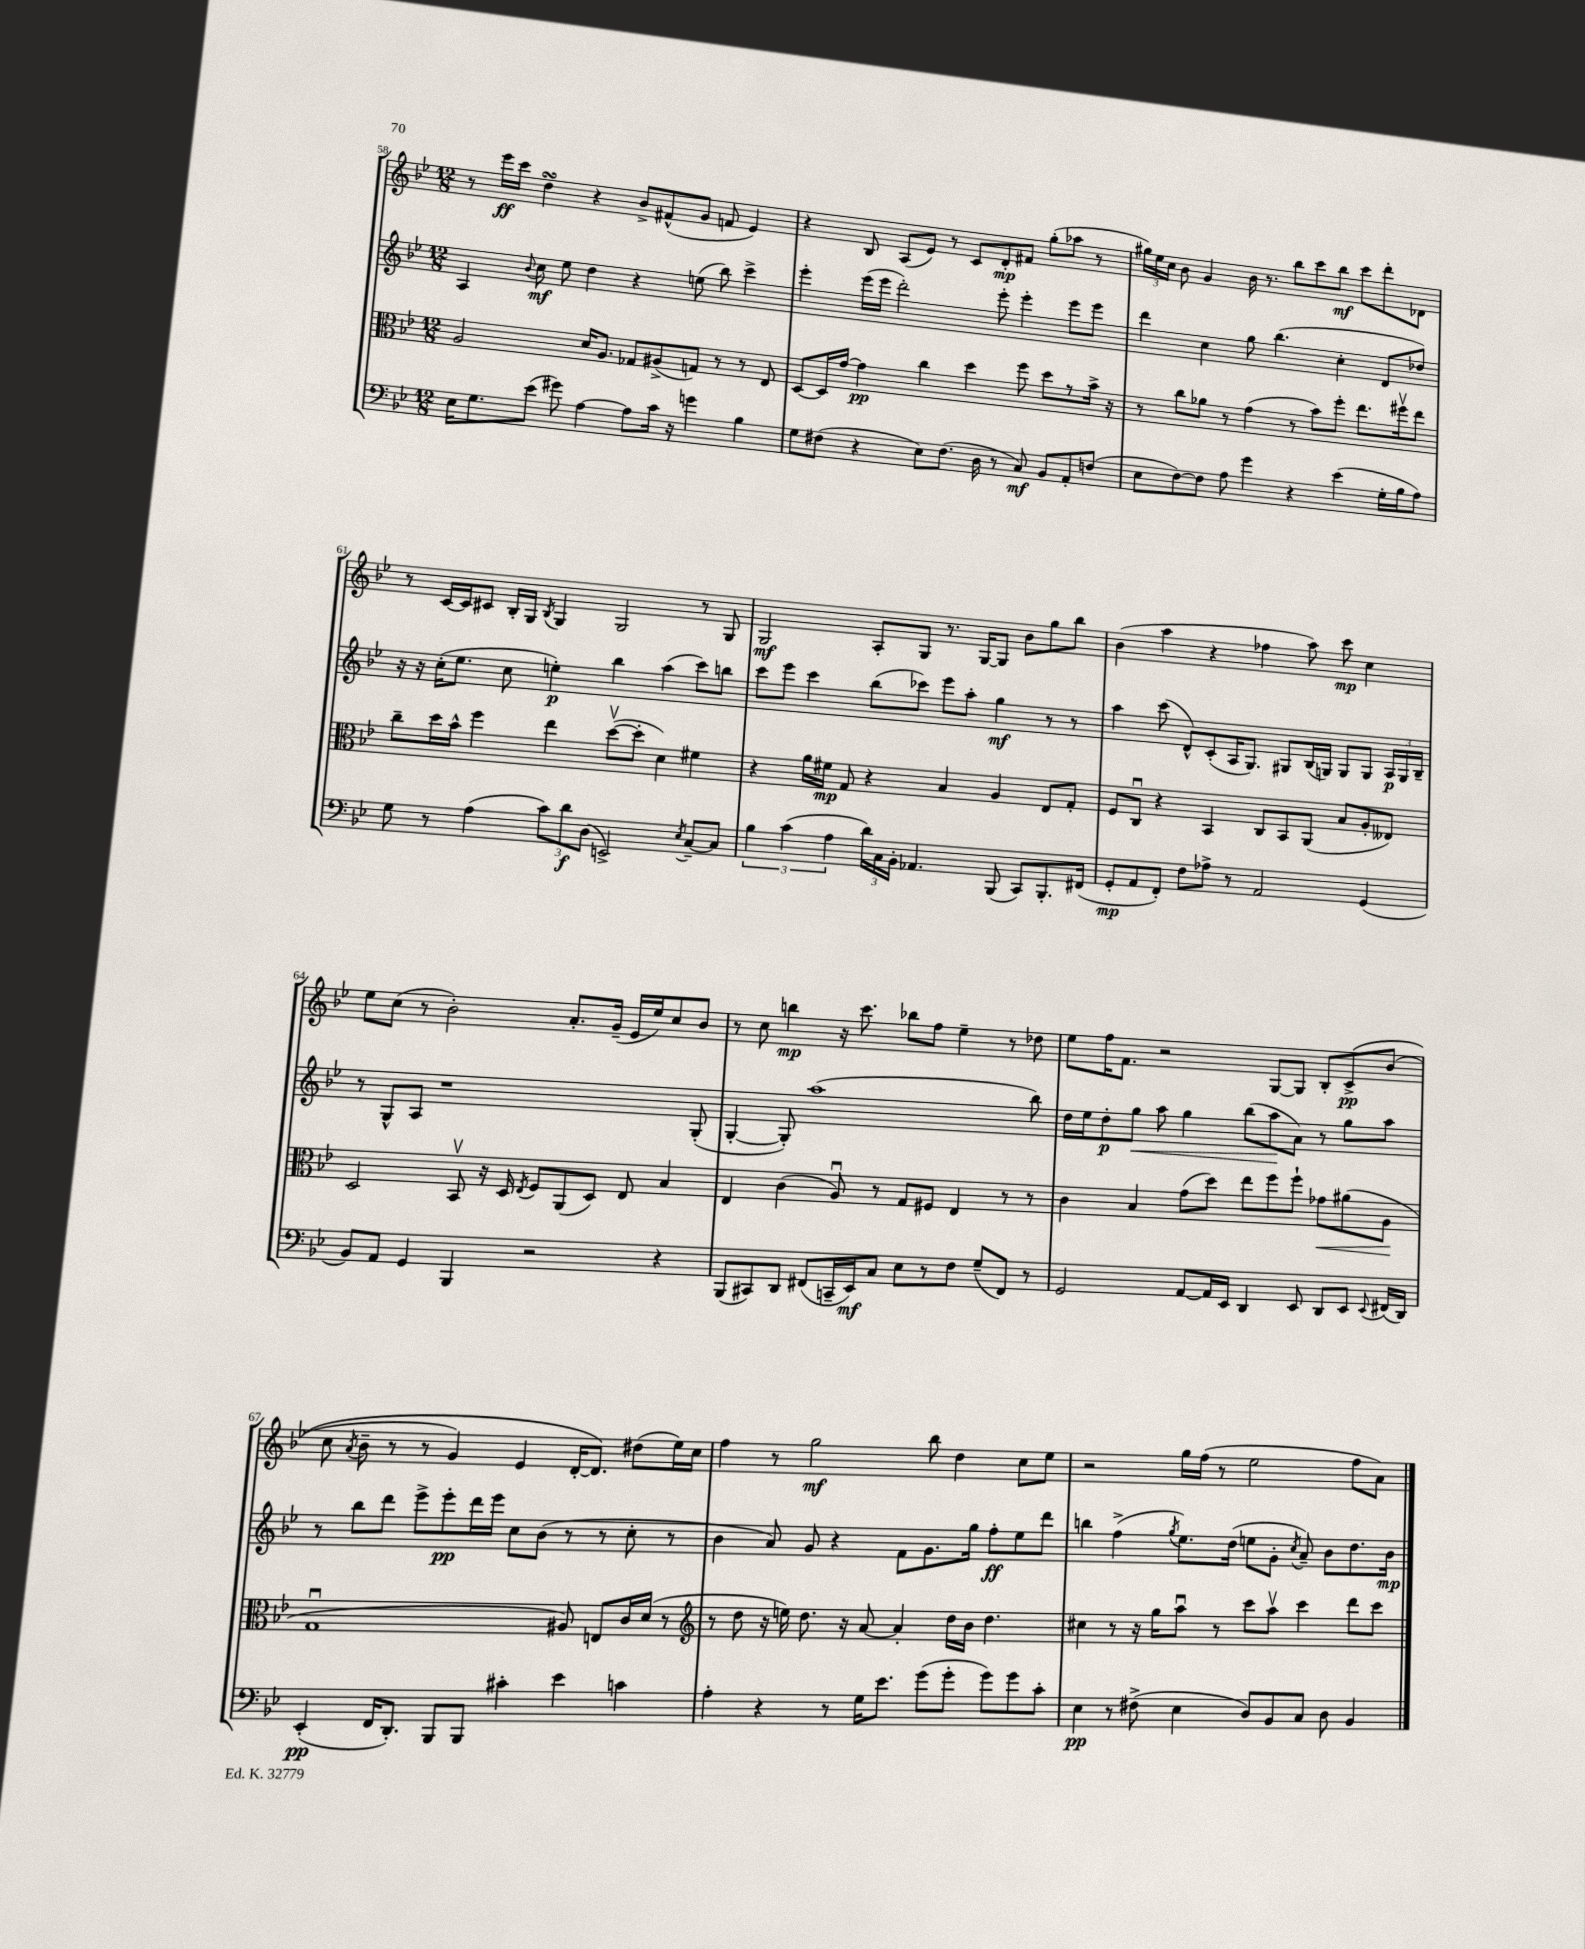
<<
\new StaffGroup <<
\new Staff = "s0" {
    \clef treble \key bes \major \numericTimeSignature \time 12/8
    \autoBeamOff r8 ees'''16[\ff c'''16] d''4\turn r4 bes'8[-> fis'8-^( g'8] f'8 ees'4) |
    r4 bes8 a8[( ees'8]) r8 c'8[ d'8-.\mp fis'8] g''8[-.( aes''8] r8 |
    \tuplet 3/2 { gis''16[) ees''16 c''16] } bes'8 g'4 bes'16 r8. bes''8[ c'''8 bes''8]\mf c'''8[ d'''8-. des'8] |
    r8 c'16[~ c'16 cis'8] bes16[-. g16] \acciaccatura { bes8 } g4 g2 r8 g8 |
    g2\mf a8[-. g8] r8. g16[~ g8] bes'8[ g''8 bes''8] |
    bes'4( a''4 r4 fes''4 a''8) c'''8\mp c''4 |
    ees''8[ c''8]( r8 bes'2-.) a'8.[-. g'16]--( ees'16[ ees''16) c''8 bes'8] |
    r8 c''8 b''4\mp r16 c'''8. bes''8[ f''8] ees''4-- r8 des''8 |
    ees''8[ f''16 f'8.] r2 g8[~ g8] bes8[-. c'8->\pp\( bes'8]( |
    c''8 \acciaccatura { a'8 } bes'8-- r8 r8 g'4) ees'4 d'16[~-. d'8.]\) dis''8[( ees''16) c''16] |
    f''4 r8 g''2\mf bes''8 d''4 c''8[ ees''8] |
    r2 g''16[ f''16]( r8 ees''2 f''8[ a'8]) \bar "|." |
}
\new Staff = "s1" {
    \clef treble \key bes \major \numericTimeSignature \time 12/8
    \autoBeamOff a4 \appoggiatura { bes'8 } c''8\mf ees''8 d''4 r4 e''8( bes''8) c'''4-> |
    ees'''4-. ees'''16[( ees'''16] d'''2-.) ees'''8-. ees'''4-. ees'''8[ ees'''8] |
    d'''4 c''4 g''8 bes''4.( c''4-. d'8[ des''8]) |
    r16 r16 c''16[-.( ees''8.] c''8 e''4-.\p) bes''4 a''4( c'''8[) b''8] |
    c'''8[ ees'''8] c'''4 bes''8[( ces'''8]) ees'''8[ a''8]-. g''4\mf r8 r8 |
    a''4 c'''8( d'8[-^) c'8-.( a16 g8.]) gis8[ bes16( g16]) g8[ g8] \tuplet 3/2 { a16[\p g16 bes16]-- } |
    r8 g8[-^ a8] r1 g8-.( |
    g4~-. g8-.) a''1( bes''8) |
    d''16[ ees''16 d''8-.\p g''8]\< a''8 g''4 bes''8[( a''8\! a'8]) r8 g''8[ a''8] |
    r8 bes''8[ d'''8] ees'''8[-> ees'''8-.\pp d'''16 ees'''16] c''8[ bes'8]( r8 r8 c''8-. r8 |
    bes'4 a'8) g'8 r4 f'8[ g'8. g''16] f''8[-.\ff ees''8 d'''8] |
    b''4 f''4->( \acciaccatura { g''8 } ees''8.[) d''16]( e''8[ g'8]-. \acciaccatura { c''8 } a'8--) bes'8[ d''8. bes'16]\mp \bar "|." |
}
\new Staff = "s2" {
    \clef alto \key bes \major \numericTimeSignature \time 12/8
    \autoBeamOff a2 d'16[ a8.] ges8[ ais8->( g8]) r8 r8 ees8 |
    d8[~ d16 g'16]~ g'4\pp c''4 d''4 f''8 d''8[ r8 bes'16]-> r16 |
    r8 c''8[ aes'8] r8 g'4( r8 bes'8[) f''8]-. ees''8.[ fis''16\upbow ees''8] |
    c''8[-- d''16 bes'16]-^ f''4 ees''4 d''8[~\upbow( d''8]-. d'4) fis'4 |
    r4 a'16[ fis'16]\mp g8 r4 bes4 a4 ees8[ g8]-. |
    f8[ c8]\downbow r4 bes,4 c8[ bes,8 a,8]( bes8[ a8-. eeses8]) |
    d2 bes,8\upbow r16 d16 \acciaccatura { ees8 } f8[ a,8( d8]) ees8 bes4 |
    ees4 c'4( a8\downbow) r8 g8[ fis8] ees4 r8 r8 |
    c'4 bes4 g'8[( d''8]) ees''8[ f''8 f''8]-! ges'8[\< ais'8( a8]\! |
    g1\downbow ais8) e8[ c'16 d'16]( r8 |
    \clef treble r8 d''8 r16 e''16) d''8. r16 a'8~ a'4-. d''16[ bes'16] d''4. |
    cis''4 r8 r16 g''16[ a''8]\downbow r8 c'''8[ a''8]\upbow c'''4 d'''8[ c'''8] \bar "|." |
}
\new Staff = "s3" {
    \clef bass \key bes \major \numericTimeSignature \time 12/8
    \autoBeamOff ees16[ g8. ees'8]( gis'8) a4~ a8[ c'16] r16 g'4 bes4 |
    g8[ fis8]( r4 ees8[) fis8.]( d16 r8 c8\mf) bes,8[ a,8-. f8]( |
    ees8[ f8~) f8] a8 g'4 r4 ees'4( g16[-. bes16 a8]) |
    g8 r8 a4( \tuplet 3/2 { c'8[) d'8\f d8]( } e,2->) \acciaccatura { ees8 } c8[~-- c8] |
    \tuplet 3/2 { bes4 c'4( a4 } \tuplet 3/2 { d'16[) c16 bes,16]-. } aes,4. bes,,8( c,8[) bes,,8.-. fis,16]( |
    g,8[-.\mp a,8 f,8]-.) f8[ aes8]-> r8 a,2 g,4( |
    bes,8[) a,8] g,4 bes,,4 r2 r4 |
    bes,,8[( cis,8) d,8] fis,8[( c,16-- ees,16\mf) c8] ees8[ r8 f8] g8[--( fis,8]) r8 |
    g,2 a,8[~ a,16 ees,16] d,4 ees,8 d,8[ ees,8] \appoggiatura { ees,8 } fis,16[( d,16]) |
    ees,4-.\pp( f,16[ d,8.]-.) bes,,8[ bes,,8] cis'4-. ees'4 c'4 |
    a4-. r4 r8 g16[ ees'8.] g'8[( g'8]-. g'8[) g'8 c'8]-. |
    ees4\pp r8 fis8->( ees4 d8[) bes,8 c8] d8 bes,4 \bar "|." |
}
>>
>>
\layout { \context { \Score currentBarNumber = #58 } }
